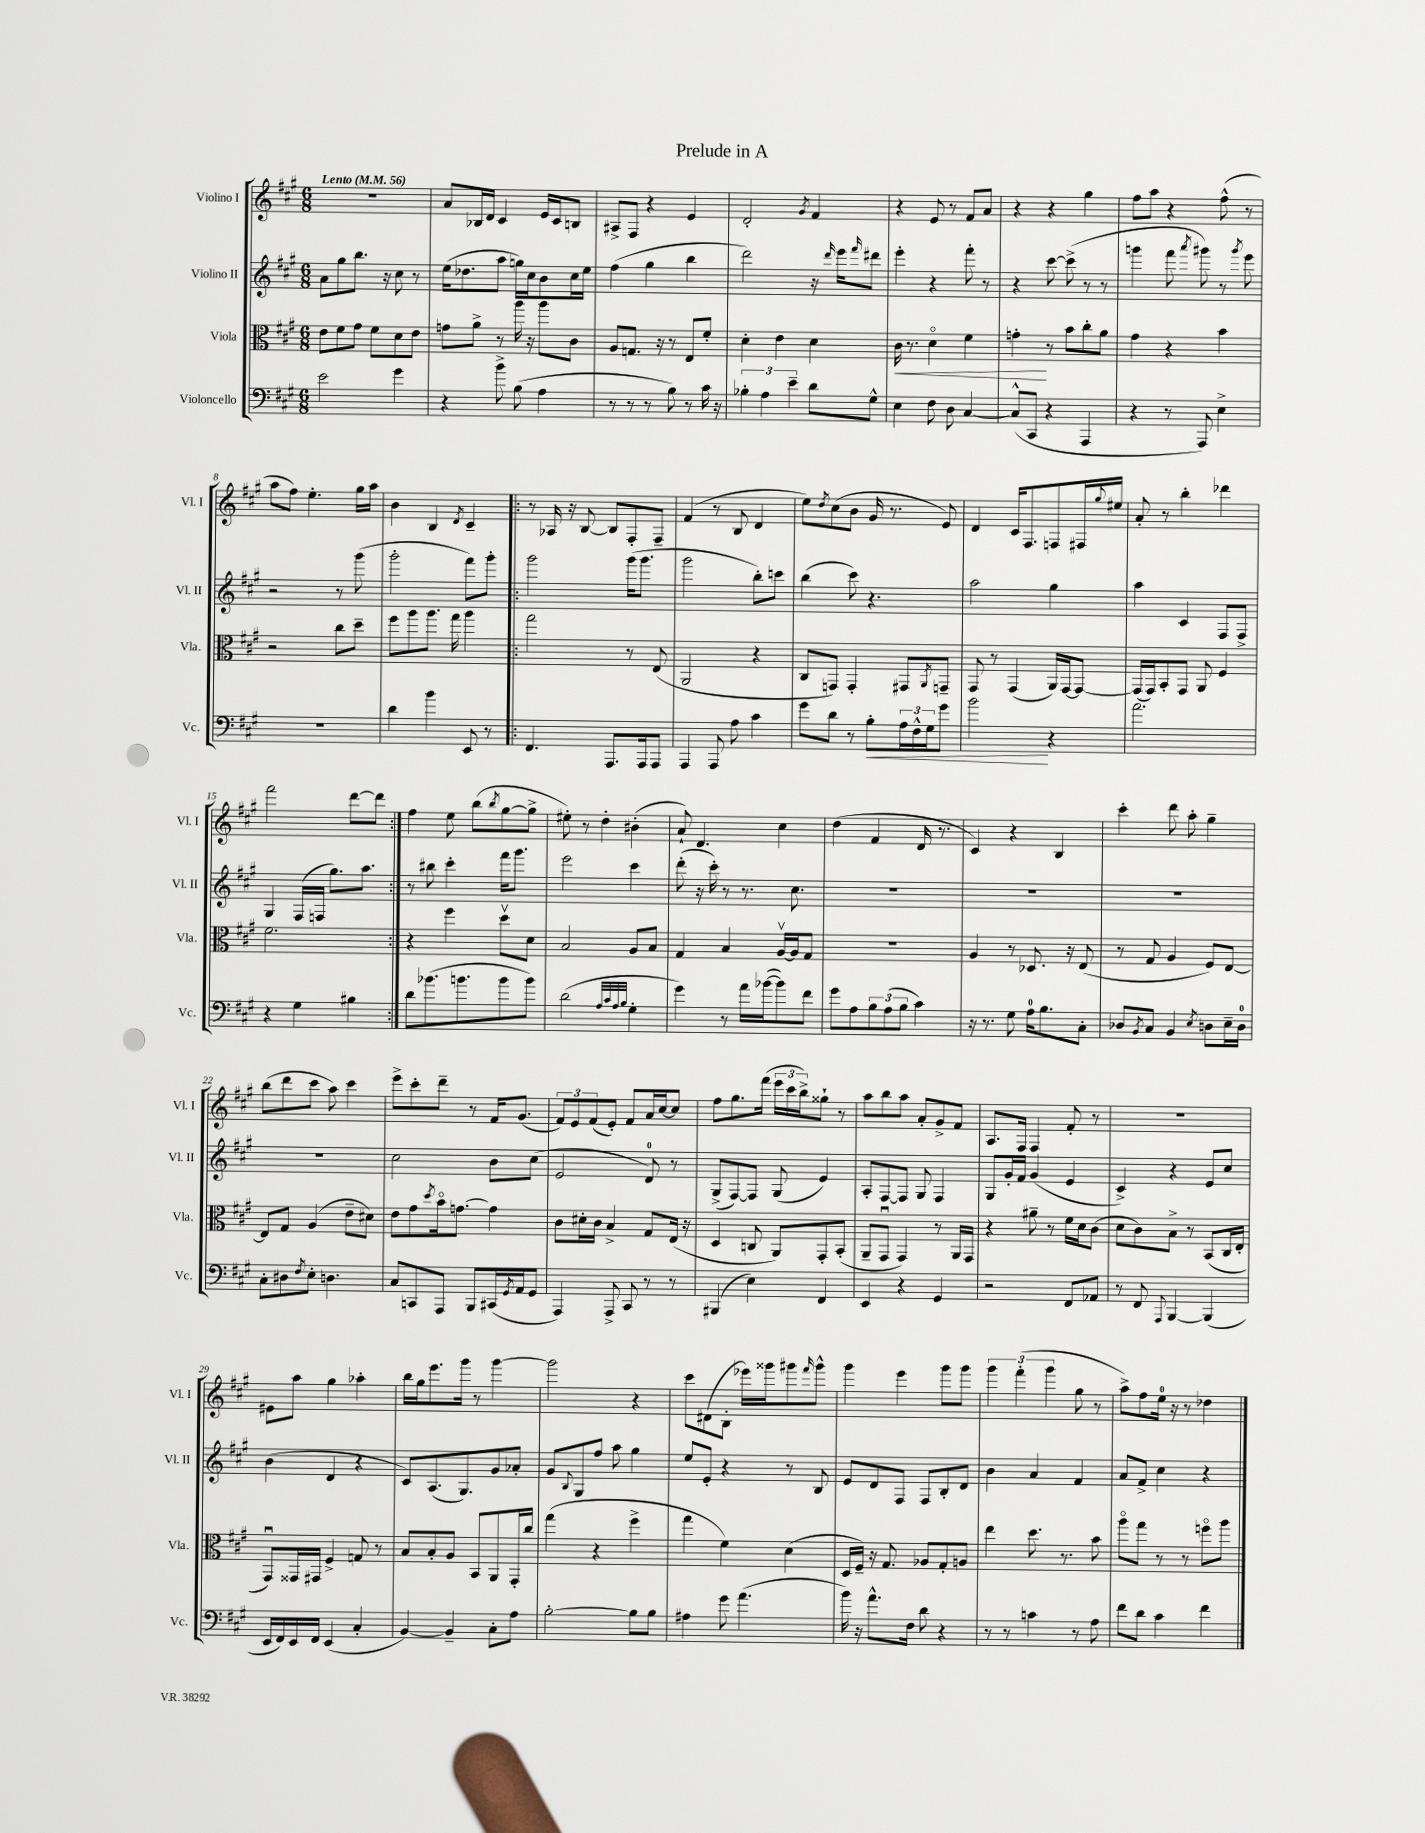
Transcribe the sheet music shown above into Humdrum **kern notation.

**kern	**kern	**kern	**kern
*staff4	*staff3	*staff2	*staff1
*clefF4	*clefC3	*clefG2	*clefG2
*k[f#c#g#]	*k[f#c#g#]	*k[f#c#g#]	*k[f#c#g#]
*M6/8	*M6/8	*M6/8	*M6/8
*MM56	*MM56	*MM56	*MM56
2e	8e	8a	2.r
.	8f#	8gg#	.
.	8g#	8.bb	.
.	8f#	.	.
.	.	16r	.
4g#	8d	8cc#	.
.	8e	8r	.
=	=	=	=
4r	8g	(16ee	8a
.	.	8.dd-	.
.	8a^	.	16B-
.	.	.	16d
8b^	8r	8aa	4c#
(8B	16aa	16gg)	.
.	16r	16cc#	.
4A	8aa	8b	16e
.	.	.	16c#
.	8c#	16cc#	8B
.	.	16ee	.
=	=	=	=
8r	8A	(4ff#	8A#^
8r	8.G	.	8F#
8r	.	4gg#	4r
.	16r	.	.
8B)	8r	.	.
8r	8E	4bb	4e
16c#	8f#'	.	.
16r	.	.	.
=	=	=	=
6B-'	4d'	2ddd)	2d'
6A	.	.	.
.	4e	.	.
6e~	.	.	.
.	.	.	8qg#
8d	4d	16r	4f#
.	.	16qqddd	.
.	.	16eee	.
.	.	16qqfff#	.
8G#^^	.	8ddd#	.
=	=	=	=
4E	16c#	4eee'	4r
.	8.r	.	.
8F#	4do	4r	8e
8D	.	.	8r
[4C#	4f#	8fff#'	8f#
.	.	8r	8a
=	=	=	=
(8C#^^]	4g'	4r	4r
8CC#	.	.	.
4r	8r	[8ccc#	4r
.	8b	(8ccc#^]	.
4AAA	8cc#'	8r	4gg#
.	8a	8r	.
=	=	=	=
4r	4g#	4ggg	8ff#
.	.	.	8aa
8r	4r	8fff#	4r
.	.	8qaaa	.
8AAA)	.	8ggg#)	.
4E^	4b	8r	(8ff#^^
.	.	8qggg#	.
.	.	8eee	8r
=	=	=	=
2.r	2r	2r	8aa
.	.	.	8ff#)
.	.	.	4.ee'
.	8cc#	8r	.
.	8dd~	(8ggg#	16gg#
.	.	.	16aa
=	=	=	=
4d	8ff#	2ggg#'	4b
.	8aa	.	.
4b	8.aa	.	4B
.	16gg#	.	.
.	.	.	8qd
8EE	4aa	8fff#)	4c#~
8r	.	8ggg#'	.
=!|:	=!|:	=!|:	=!|:
4.FF#	2gg#	2ggg#	8r
.	.	.	16A-
.	.	.	16r
.	.	.	[8B
8.AAA	.	.	8B]
.	8r	(16ggg#	8F#'
16AAA	.	8.ggg#	.
8AAA	(8E	.	8F#~
=	=	=	=
4AAA	2AA	2ggg#	(4f#
8AAA	.	.	8r
8A	.	.	8B
4c#	4r	8bb')	4d
.	.	8ccc	.
=	=	=	=
8g#	8C#	(4bb	8ee)
.	.	.	8qdd
8d	8GG)	.	(8cc#
8r	4GG'	8ccc#)	8b
8B'	.	4.r	16g#
.	.	.	8.r
24A	8GG#	.	.
24F#^^	.	.	.
24G#	.	.	.
.	8qAA	.	.
8g#	8GG~	.	8e)
=	=	=	=
2b	8GG#	2aa	4d
.	8r	.	.
.	(4GG#	.	16c#
.	.	.	8.F#
4r	16AA)	4gg#	8F
.	[16GG#	.	.
.	8GG#_	.	16F#
.	.	.	8qqgg#
.	.	.	16ee#
=	=	=	=
2.a	(16GG#]	4aa	8a'
.	16GG#)	.	.
.	8BB'	.	8r
.	8GG#	4c#	4bb'
.	8AA	.	.
.	4F#	8F#	4ddd-
.	.	8F#^	.
=	=	=	=
4r	2.f#	4G#	2fff#
4G#	.	(16F#	.
.	.	16F	.
.	.	8.gg#)	.
4B#	.	.	[8ddd
.	.	8.aa	.
.	.	.	8ddd]
=:|!	=:|!	=:|!	=:|!
8d	4r	8r	4ff#
(8.b-	.	8bb#	.
.	4ff#	4ccc#'	8ee
8.b	.	.	.
.	.	.	(8bb
.	.	.	8qbb
8b	8ddv	16fff#	[8gg#
.	.	8.ggg#	.
8b)	8d	.	8gg#^]
=	=	=	=
(2d	2B	2eee	8ee#')
.	.	.	8r
.	.	.	4dd'
32qqA	.	.	.
32qqc#	.	.	.
32qqA	.	.	.
32qqB	.	.	.
4G#'	8A	4ccc#	(4b#'
.	8B	.	.
=	=	=	=
4g#)	4G#	(8ddd'	8a`)
.	.	16r	4.d
.	.	16ccc#')	.
8r	4B	8r	.
16a	.	8.r	.
([16b-	.	.	.
8b-])	[16Av	.	4cc#
.	16A]	8.cc#	.
8f#	8G#	.	.
=	=	=	=
8g#	2.r	2.r	(4dd
8A	.	.	.
12B	.	.	4f#
(12A	.	.	.
12B	.	.	.
4c#)	.	.	16d
.	.	.	8.r
=	=	=	=
16r	4A	2.r	4c#)
8.r	.	.	.
8G#	8r	.	4r
16A	8.D-	.	.
8.B	.	.	.
.	.	.	4B
.	16r	.	.
8C#'	(8E	.	.
=	=	=	=
8D-	8r	2.r	4ccc#'
8qBB	.	.	.
8C#	8G#	.	.
4BB	4A	.	8ddd
.	.	.	8aa'
8qE	.	.	.
8D	8F#)	.	4gg#~
16E~	[8E	.	.
16D	.	.	.
=	=	=	=
8C#'	8E]	2.r	(8bb
8D#	8G#	.	8ddd
8qF#	.	.	.
8E'	(4A	.	8ccc#
4.D	.	.	8aa)
.	8e~	.	4ccc#
.	8d#)	.	.
=	=	=	=
8C#	8e	2cc#	8eee^
8CC	8g#	.	8ccc#'
.	8qdd	.	.
8AAA	16bo	.	8ddd~
.	[8.g	.	.
8BBB	.	.	8r
(16CC#	4g]	8b	16f#
8qGG#	.	.	.
16AA	.	.	(8.g#
8GG#	.	(8cc#	.
=	=	=	=
4AAA)	8c#	2e	12f#)
.	.	.	12e
.	16d#'	.	.
.	.	.	(12f#
.	16c#	.	.
8AAA^	4B^	.	8e')
8CC#	.	.	8f#
8r	8G#	8d)	16a
.	.	.	[16cc#
8r	(16E	8r	8cc#]
.	16r	.	.
=	=	=	=
(4BBB#	4D	(8G#^	8ff#
.	.	[8F#)	8.gg#
4E)	8C	8F#]	.
.	.	.	(16fff#
.	8AA)	(8G#	24eee
.	.	.	24ccc#
.	.	.	24bb^)
4FF#	8GG#'	4e)	8gg##`
.	(8BB'	.	8r
=	=	=	=
4EE	8AA~	8A'	8aa
.	8GG#u	[8F#	8bb
4r	4GG#)	8F#]	8aa
.	.	8G#	8a'
4GG#	8r	4F#	8g#^
.	16AA	.	8f#
.	16GG#	.	.
=	=	=	=
2r	4r	8G#	8.A
.	.	16g#'	.
.	.	16f#	16F#
.	8a#~	(4g#	4F#
.	8r	.	.
8FF#	16f#	4e	8f#'
.	16d	.	.
8AA-	(8c#	.	8r
=	=	=	=
8r	8d	4c#^)	2.r
8FF#	8c#)	.	.
8qqAAA	.	.	.
[4BBB	8B^	4r	.
.	8r	.	.
(4BBB]	(8BB	8e	.
.	16C#	8cc#	.
.	16E'	.	.
=	=	=	=
16EE	8GG#u)	(4b	8e#
16FF#)	.	.	.
16EE	16GG##	.	8aa
16FF#	16GG#	.	.
(4EE	4F#^	4d	4gg#
4C#'	8G	4r	4aa-'
.	8r	.	.
=	=	=	=
[4BB)	8B	8c#)	16bb
.	.	.	16gg#
.	8B'	(8.A	8.eee
4BB~]	8A	.	.
.	.	8.G#)	16ggg#
.	8BB	.	8r
8C#'	8AA	8g#	[4ggg#
8A	16GG#'	8a-'	.
.	16cc#	.	.
=	=	=	=
[2B'	(4gg#	8g#	2ggg#]
.	.	8qqB	.
.	.	8G#	.
.	4r	8ff#	.
.	.	8aa	.
8B]	4ff#^	4gg#	4r
8B	.	.	.
=	=	=	=
4A#	4gg#	8ee	8ccc#
.	.	8e'	(8d#
8g#	4f#)	4r	8B'
(4.a	.	.	16eee-)
.	.	.	16ggg##
.	(4d	8r	8ggg#
.	.	.	16qqfff#
.	.	8B	8ggg#^^
=	=	=	=
16b)	16D	8e	4ggg#
16r	16F#~)	.	.
8.a^^	16r	8d	.
.	8.G#	.	.
.	.	8F#	4eee
16F#	.	.	.
8d	8A-	8F#	.
4r	8G#'	8B'	8ggg#
.	8A	8d	8ggg#
=	=	=	=
8r	4ee	4b	6ggg#
8r	.	.	.
.	.	.	(6fff#'
4c	8.dd	4a	.
.	.	.	6ggg#
.	8.r	.	.
8r	.	4f#	8gg#
8A	8b	.	8r
=	=	=	=
8f#	8aao	8a	8aa^)
8d	8gg#	8f#^	8ff#
4c#	8r	4cc#	16ee
.	.	.	16r
.	8r	.	8r
4f#	8ffo	4r	4dd-
.	8aa	.	.
==	==	==	==
*-	*-	*-	*-
